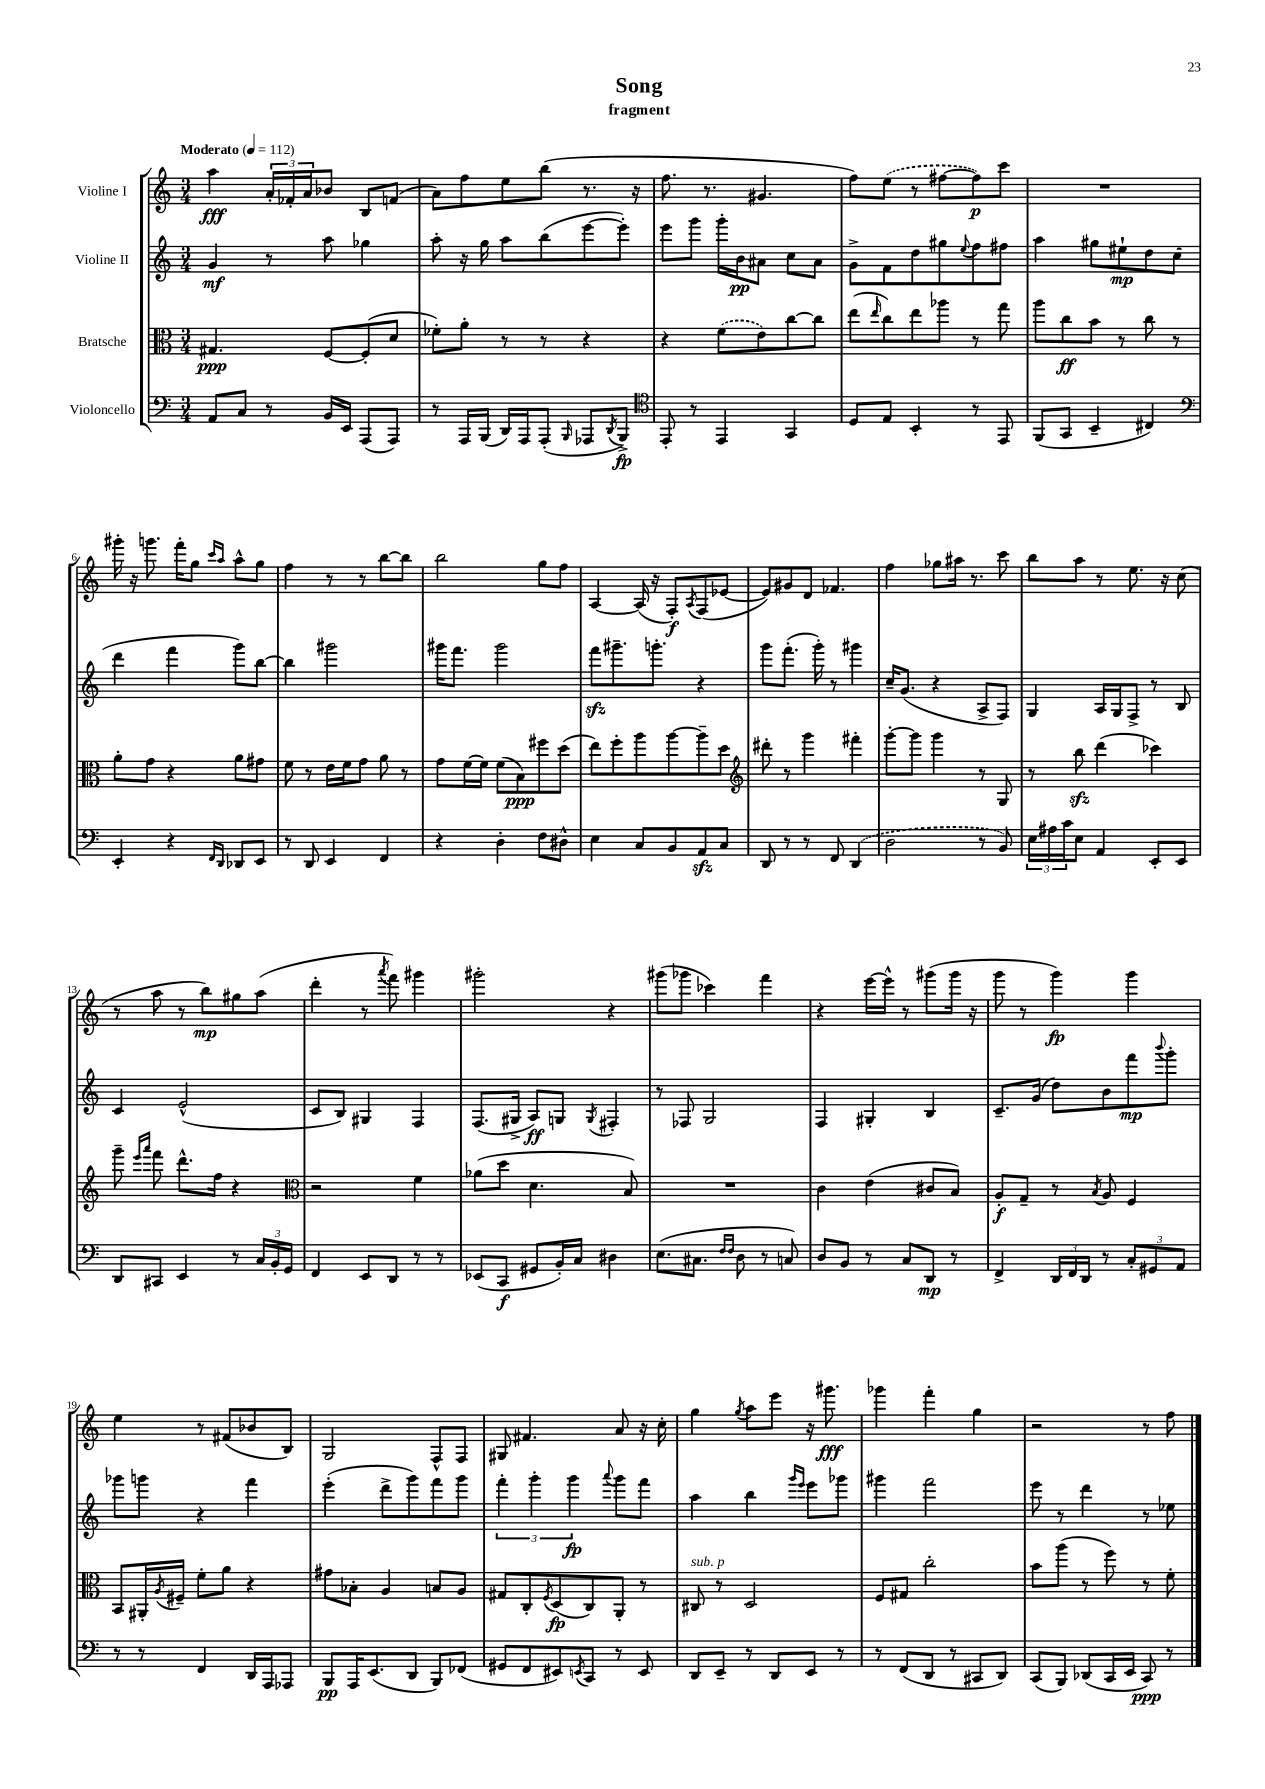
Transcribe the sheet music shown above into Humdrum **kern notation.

**kern	**dynam	**kern	**dynam	**kern	**dynam	**kern	**dynam
*part4	*part4	*part3	*part3	*part2	*part2	*part1	*part1
*staff4	*staff4	*staff3	*staff3	*staff2	*staff2	*staff1	*staff1
*I"Violoncello	*	*I"Bratsche	*	*I"Violine II	*	*I"Violine I	*
*clefF4	*	*clefC3	*	*clefG2	*	*clefG2	*
*k[]	*	*k[]	*	*k[]	*	*k[]	*
*M3/4	*	*M3/4	*	*M3/4	*	*M3/4	*
*MM112	*	*MM112	*	*MM112	*	*MM112	*
=1	=1	=1	=1	=1	=1	=1	=1
!	!	!	!	!	!	!LO:TX:a:B:t=Moderato	!
8AA/L	.	4.G#X/	ppp	4g/	mf	4aa\	fff
8C/J	.	.	.	.	.	.	.
8r	.	.	.	8r	.	24a'/LL	.
.	.	.	.	.	.	24f-X'/	.
.	.	.	.	.	.	24a/J	.
16BB/LL	.	[8F/L	.	8aa\	.	8b-X/J	.
16EE/JJ	.	.	.	.	.	.	.
(8AAA/L	.	(8F'/]	.	4gg-X\	.	8B/L	.
8AAA/J)	.	8d/J	.	.	.	(8fn/J	.
=2	=2	=2	=2	=2	=2	=2	=2
8r	.	8f-X'\L)	.	8aa'\	.	8a\L)	.
16AAA/LL	.	8a'\J	.	16r	.	8ff\	.
(16BBB/JJ	.	.	.	16gg\	.	.	.
16DD/LL)	.	8r	.	8aa\L	.	8ee\	.
16AAA/J	.	.	.	.	.	.	.
(8AAA'/J	.	8r	.	(8bb\	.	(8bb\J	.
16qqBBB/	.	.	.	.	.	.	.
8AAA-X/L	.	4r	.	[8eee\	.	8.r	.
8qDD/	.	.	.	.	.	.	.
8BBB^/J)	fp	.	.	8eee'\J])	.	.	.
.	.	.	.	.	.	16r	.
=3	=3	=3	=3	=3	=3	=3	=3
*clefC4	*	*	*	*	*	*	*
8EE'/	.	4r	.	8eee\L	.	8.ff\	.
8r	.	.	.	8ggg\J	.	.	.
.	.	.	.	.	.	8.r	.
4EE/	.	(8f\L	.	16ggg'\LL	.	.	.
.	.	.	.	16b\J	pp	.	.
.	.	8e\)	.	8a#X\J	.	4.g#X/	.
4GG/	.	[8cc\	.	8cc\L	.	.	.
.	.	8cc\J]	.	8a#\J	.	.	.
=4	=4	=4	=4	=4	=4	=4	=4
8D/L	.	(8ee\L	.	8g^\L	.	8ff\L)	.
.	.	16qqee/	.	.	.	.	.
8E/J	.	8cc\)	.	8f\	.	(8ee\J	.
4BB'/	.	8ee\	.	8dd\	.	8r	.
.	.	8aa-X\J	.	8gg#X\	.	[8ff#X\L	.
.	.	.	.	8qqee/	.	.	.
8r	.	8r	.	8ff\	.	8ff#\])	p
8EE/	.	8gg\	.	8ff#X\J	.	8ccc\J	.
=5	=5	=5	=5	=5	=5	=5	=5
(8FF/L	.	8aa\L	.	4aa\	.	2.r	.
8GG/J	.	8cc\	ff	.	.	.	.
4BB~/	.	8b\J	.	8gg#X\L	.	.	.
.	.	8r	.	8ee#X`\	mp	.	.
4C#X/)	.	8cc\	.	8dd\	.	.	.
.	.	8r	.	(8cc\J	.	.	.
!!LO:LB:g=z
=6	=6	=6	=6	=6	=6	=6	=6
*clefF4	*	*	*	*	*	*	*
4EE'/	.	8a'\L	.	4ddd\	.	16ggg#X'\	.
.	.	.	.	.	.	16r	.
.	.	8g\J	.	.	.	8.gggn\	.
4r	.	4r	.	4fff\	.	.	.
.	.	.	.	.	.	16fff'\KL	.
.	.	.	.	.	.	8gg\J	.
16qqFF/LL	.	.	.	.	.	16qqccc/LL	.
16qqDD/JJ	.	.	.	.	.	16qqaa/JJ	.
8DD-X/L	.	8a\L	.	8ggg\L)	.	8aa^^\L	.
8EE/J	.	8g#X\J	.	[8bb\J	.	8gg\J	.
=7	=7	=7	=7	=7	=7	=7	=7
8r	.	8f\	.	4bb\]	.	4ff\	.
8DD/	.	8r	.	.	.	.	.
4EE/	.	16e\LL	.	2ggg#X\	.	8r	.
.	.	16f\J	.	.	.	.	.
.	.	8g\J	.	.	.	8r	.
4FF/	.	8a\	.	.	.	[8bb\L	.
.	.	8r	.	.	.	8bb\J]	.
=8	=8	=8	=8	=8	=8	=8	=8
4r	.	8g\L	.	16ggg#X\KL	.	2bb\	.
.	.	.	.	8.fff\J	.	.	.
.	.	[16f\L	.	.	.	.	.
.	.	16f\JJ]	.	.	.	.	.
4D'\	.	(8f\L	.	2ggg#\	.	.	.
.	.	8B\)	ppp	.	.	.	.
8F\L	.	8ff#X\	.	.	.	8gg\L	.
8D#X^^\J	.	(8dd\J	.	.	.	8ff\J	.
=9	=9	=9	=9	=9	=9	=9	=9
4E\	.	8ee\L)	.	8fffzz\L	.	[4A/	.
.	.	8ff'\	.	8.ggg#X~\	.	.	.
8C/L	.	8aa\	.	.	.	(16A/]	.
.	.	.	.	8.gggn'\J	.	16r	.
8BB/	.	[8aa\	.	.	.	8F'/L)	f
.	.	.	.	.	.	8qA/	.
8AAzz/	.	8aa~\]	.	4r	.	(8F/	.
8C/J	.	8dd\J	.	.	.	[8e-X/J	.
=10	=10	=10	=10	=10	=10	=10	=10
*	*	*clefG2	*	*	*	*	*
8DD/	.	8ddd#X'\	.	8ggg\L	.	8e-/L])	.
8r	.	8r	.	(8.fff'\J	.	8g#X/	.
8r	.	4ggg\	.	.	.	8d/J	.
.	.	.	.	16ggg'\)	.	.	.
8FF/	.	.	.	8r	.	4.f-X/	.
(4DD/	.	4fff#X'\	.	4ggg#X\	.	.	.
=11	=11	=11	=11	=11	=11	=11	=11
2D\	.	[8ggg'\L	.	16cc~/KL	.	4ff\	.
.	.	.	.	(8.g/J	.	.	.
.	.	8ggg\J]	.	.	.	.	.
.	.	4ggg\	.	4r	.	8gg-X\L	.
.	.	.	.	.	.	16aa#X\Jk	.
.	.	.	.	.	.	8.r	.
8r	.	8r	.	8A^/L	.	.	.
8BB/)	.	8G/	.	8F/J)	.	8ccc\	.
=12	=12	=12	=12	=12	=12	=12	=12
24E\LL	.	8r	.	4G/	.	8bb\L	.
24A#X\	.	.	.	.	.	.	.
24c\J	.	.	.	.	.	.	.
8E\J	.	8bbzz\	.	.	.	8aa\J	.
4AA/	.	(4ddd\	.	16A/LL	.	8r	.
.	.	.	.	16G/J	.	.	.
.	.	.	.	8F^/J	.	8.ee\	.
8EE'/L	.	4ccc-X\)	.	8r	.	.	.
.	.	.	.	.	.	16r	.
8EE/J	.	.	.	8B/	.	(8cc\	.
!!LO:LB:g=z
=13	=13	=13	=13	=13	=13	=13	=13
8DD/L	.	8ggg~\	.	4c/	.	8r	.
.	.	16qqeee/LL	.	.	.	.	.
.	.	16qqaaa/JJ	.	.	.	.	.
8CC#X/J	.	8fff\	.	.	.	8aa\	.
4EE/	.	8.ddd^^\L	.	(2e^^/	.	8r	.
.	.	.	.	.	.	8bb\L)	mp
.	.	16ff\Jk	.	.	.	.	.
8r	.	4r	.	.	.	8gg#X\	.
24C/LL	.	.	.	.	.	(8aa\J	.
24BB'/	.	.	.	.	.	.	.
24GG/JJ	.	.	.	.	.	.	.
=14	=14	=14	=14	=14	=14	=14	=14
*	*	*clefC3	*	*	*	*	*
4FF/	.	2r	.	8c/L	.	4ddd'\	.
.	.	.	.	8B/J)	.	.	.
8EE/L	.	.	.	4G#X/	.	8r	.
.	.	.	.	.	.	8qaaa/	.
8DD/J	.	.	.	.	.	8fff\)	.
8r	.	4f\	.	4F/	.	4ggg#X\	.
8r	.	.	.	.	.	.	.
=15	=15	=15	=15	=15	=15	=15	=15
(8EE-X/L	.	(8a-X\L	.	(8.F/L	.	2ggg#X'\	.
8CC/J	f	8dd\J	.	.	.	.	.
.	.	.	.	16G#X^/Jk	.	.	.
8GG#X/L	.	4.d\	.	8A/L)	ff	.	.
16BB'/L)	.	.	.	8Gn/J	.	.	.
16C/JJ	.	.	.	.	.	.	.
.	.	.	.	8qG/	.	.	.
4D#X\	.	.	.	4F#X'/	.	4r	.
.	.	8B/)	.	.	.	.	.
=16	=16	=16	=16	=16	=16	=16	=16
(8.E\L	.	2.r	.	8r	.	(8ggg#X\L	.
.	.	.	.	8F-X/	.	8ggg-X\J	.
8.C#X\J	.	.	.	.	.	.	.
.	.	.	.	2G/	.	4ccc-X\)	.
16qqF/LL	.	.	.	.	.	.	.
16qqF/JJ	.	.	.	.	.	.	.
8D\	.	.	.	.	.	.	.
8r	.	.	.	.	.	4fff\	.
8Cn/)	.	.	.	.	.	.	.
=17	=17	=17	=17	=17	=17	=17	=17
8D/L	.	4c\	.	4F/	.	4r	.
8BB/J	.	.	.	.	.	.	.
8r	.	(4e\	.	4G#X'/	.	[16eee\LL	.
.	.	.	.	.	.	16eee^^\JJ]	.
8C/L	.	.	.	.	.	8r	.
8DD/J	mp	8c#X/L	.	4B/	.	(8ggg#X\L	.
8r	.	8B/J)	.	.	.	16ggg#\Jk	.
.	.	.	.	.	.	16r	.
=18	=18	=18	=18	=18	=18	=18	=18
4FF^/	.	8A'/L	f	8.c~/L	.	8ggg\	.
.	.	8G~/J	.	.	.	8r	.
.	.	.	.	(16g/Jk	.	.	.
24DD/LL	.	8r	.	8dd\L)	.	4ggg\)	fp
24FF/	.	.	.	.	.	.	.
24DD/JJ	.	.	.	.	.	.	.
.	.	8qB/	.	.	.	.	.
8r	.	8A/	.	8b\	.	.	.
12C'/L	.	4F/	.	8fff\	mp	4ggg\	.
12GG#X/	.	.	.	.	.	.	.
.	.	.	.	8qqbbb/	.	.	.
.	.	.	.	8ggg'\J	.	.	.
12AA/J	.	.	.	.	.	.	.
!!LO:LB:g=z
=19	=19	=19	=19	=19	=19	=19	=19
8r	.	8BB/L	.	8ggg-X\L	.	4ee\	.
8r	.	16AA#X'/L	.	8gggn\J	.	.	.
.	.	8qA/	.	.	.	.	.
.	.	16F#X~/JJ	.	.	.	.	.
4FF/	.	8f'\L	.	4r	.	8r	.
.	.	8a\J	.	.	.	(8f#X/L	.
16DD/LL	.	4r	.	4fff\	.	8b-X/	.
16AAA/J	.	.	.	.	.	.	.
8AAA-X/J	.	.	.	.	.	8B/J)	.
=20	=20	=20	=20	=20	=20	=20	=20
8BBB/L	pp	8g#X\L	.	(4eee'\	.	2G/	.
16AAA/K	.	8B-X'\J	.	.	.	.	.
(8.EE/	.	.	.	.	.	.	.
.	.	4A/	.	8ddd^\L	.	.	.
8DD/J	.	.	.	8ggg\)	.	.	.
8BBB/L)	.	8Bn/L	.	8fff\	.	8F^^/L	.
(8FF-X/J	.	8A/J	.	8ggg\J	.	8F/J	.
=21	=21	=21	=21	=21	=21	=21	=21
8GG#X/L	.	8G#X/L	.	6fff'\	.	8G#X/	.
8FF/	.	8C'/	.	.	.	4.f#X/	.
.	.	.	.	6ggg'\	.	.	.
.	.	8qF/	.	.	.	.	.
8EE#X/)	.	(8D/	fp	.	.	.	.
.	.	.	.	6ggg\	fp	.	.
8qEEn/	.	.	.	.	.	.	.
8CC/J	.	8C/)	.	.	.	.	.
.	.	.	.	8qqaaa/	.	.	.
8r	.	8AA'/J	.	8ggg\L	.	8a/	.
8EE/	.	8r	.	8fff\J	.	16r	.
.	.	.	.	.	.	16cc'\	.
=22	=22	=22	=22	=22	=22	=22	=22
!	!	!LO:TX:a:i:t=sub. p	!	!	!	!	!
8DD/L	.	8C#X/	.	4aa\	.	4gg\	.
8EE~/J	.	8r	.	.	.	.	.
.	.	.	.	.	.	8qgg/	.
8r	.	2D/	.	4bb\	.	8aa\L	.
8DD/L	.	.	.	.	.	8eee\J	.
.	.	.	.	16qqggg/LL	.	.	.
.	.	.	.	16qqeee/JJ	.	.	.
8EE/J	.	.	.	8eee\L	.	16r	.
.	.	.	.	.	.	8.ggg#X\	fff
8r	.	.	.	8ggg-X\J	.	.	.
=23	=23	=23	=23	=23	=23	=23	=23
8r	.	8F/L	.	4ggg#X\	.	4ggg-X\	.
(8FF/L	.	8G#X/J	.	.	.	.	.
8DD/J	.	2cc'\	.	2fff\	.	4fff'\	.
8r	.	.	.	.	.	.	.
8CC#X/L	.	.	.	.	.	4gg\	.
8DD/J)	.	.	.	.	.	.	.
=24	=24	=24	=24	=24	=24	=24	=24
(8CC/L	.	8b\L	.	8eee\	.	2r	.
8BBB/J)	.	(8aa\J	.	8r	.	.	.
(8DD-X/L	.	8r	.	4ddd\	.	.	.
16CC/L	.	8ff\)	.	.	.	.	.
16EE/JJ	.	.	.	.	.	.	.
8CC/)	ppp	8r	.	8r	.	8r	.
8r	.	8f'\	.	8ee-X\	.	8ff\	.
==	==	==	==	==	==	==	==
*-	*-	*-	*-	*-	*-	*-	*-
